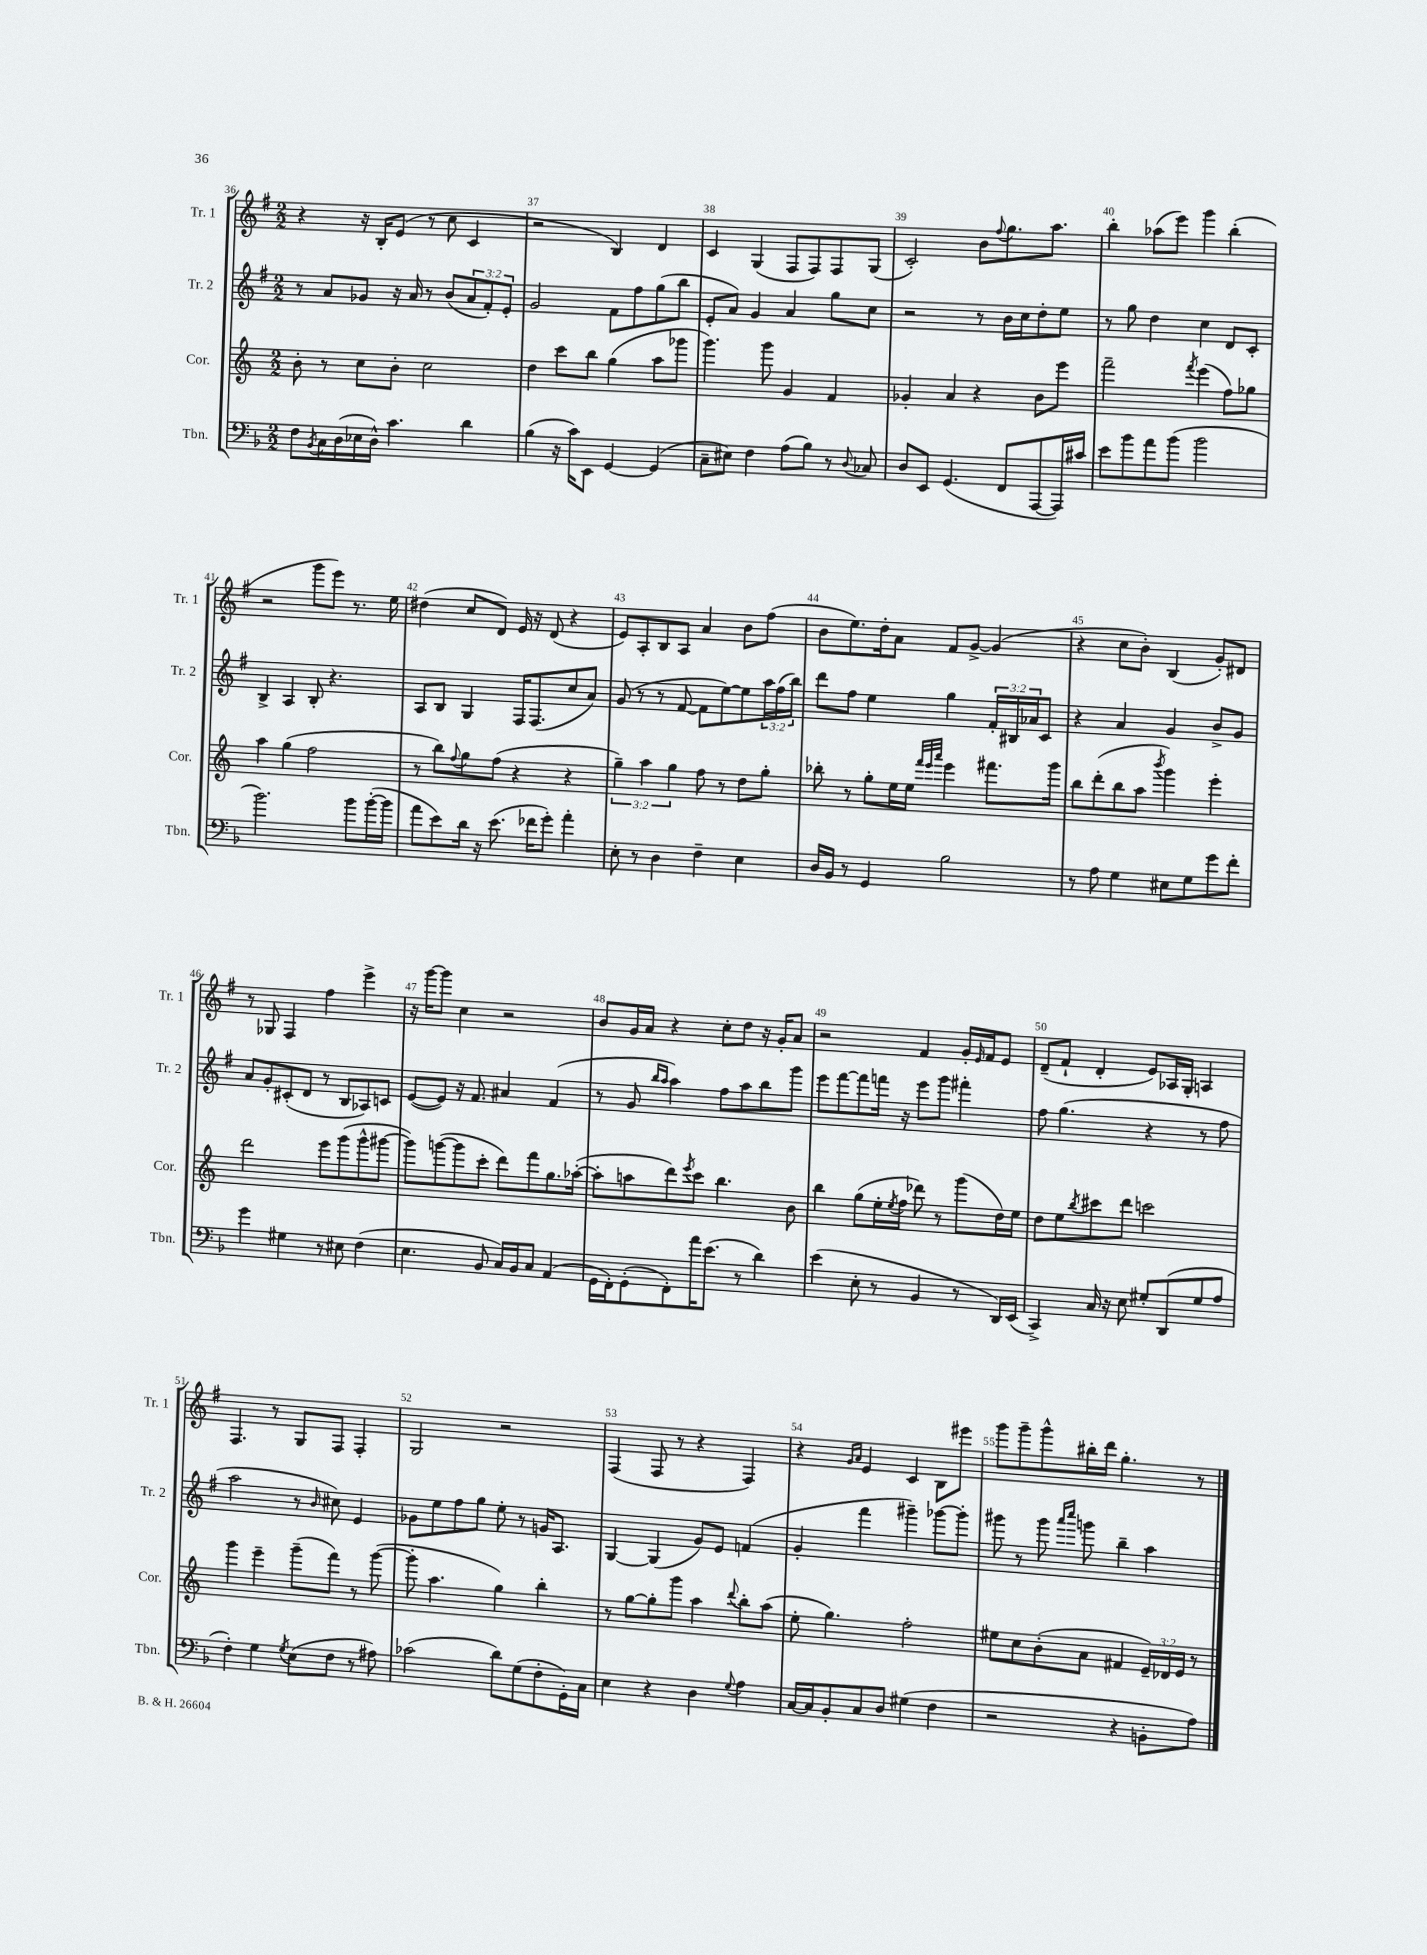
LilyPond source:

<<
\new StaffGroup <<
\new Staff = "s0" \with { instrumentName = "Tr. 1" shortInstrumentName = "Tr. 1" } {
    \clef treble \key g \major \numericTimeSignature \time 2/2
    r4 r16 b16-. e'8( r8 c''8 c'4 |
    r2 b4) d'4 |
    c'4 g4( fis8 fis8) fis8 g8( |
    c'2-.) b'8 \appoggiatura { fis''8 } g''8. a''8. |
    b''4-. aes''8( e'''8) g'''4 b''4-.( |
    r2 g'''8 e'''8) r8. e''16 |
    dis''4( c''8 d'8) e'16 r16 d'8( r4 |
    e'8) a8-. b8 a8 a'4 b'8 fis''8( |
    b'8 e''8.) d''16-. a'8 fis'8 g'8~-> g'4( |
    r4 c''8 b'8-.) b4( g'8-.) dis'8 |
    r8 ges8 fis4 fis''4 e'''4-> |
    r16 g'''16~ g'''8 c''4 r2 |
    b'8 g'16 a'16 r4 c''8-. d''8 r16 g'16-. a'8 |
    r2 fis'4 g'16-. \grace { e'16 } fis'16 e'8 |
    d'8--( fis'8-! d'4-. e'8) aes16 g16-. a4 |
    fis4. r8 g8 fis8 fis4-. |
    g2 r2 |
    fis4( fis8 r8 r4 fis4) |
    r4 \grace { g'16 a'16 } e'4 c'4 b8 eis'''8 |
    g'''8 g'''8-- g'''8-^ bis''16-. d'''16 g''4.-. r8 \bar "|." |
}
\new Staff = "s1" \with { instrumentName = "Tr. 2" shortInstrumentName = "Tr. 2" } {
    \clef treble \key g \major \numericTimeSignature \time 2/2 \override Staff.TupletNumber.text = #tuplet-number::calc-fraction-text
    r8 a'8 ges'8 r16 a'16 r8 b'8( \tuplet 3/2 { a'8 fis'8-.) e'8-. } |
    g'2 fis'8 fis''8 g''8( b''8 |
    e'8-. a'8) g'4 a'4 g''8 c''8 |
    r2 r8 b'16 c''16 d''8-. e''8 |
    r8 g''8 d''4 c''4 d'8 c'8-. |
    b4-> a4 b8-. r4. |
    a8 b8 g4 fis16 fis8.( c''8 a'8) |
    g'8( r8 r8 fis'8~ fis'8 e''8~) e''8 \tuplet 3/2 { a''16 fis''16( b''16) } |
    d'''8 fis''8 e''4 g''4 \tuplet 3/2 { fis'16-. bis16 aes'16 } c'8 |
    r4 a'4 g'4 b'8-> g'8 |
    a'8 g'8-. cis'8-.( d'8 r8 b8 aes8) c'8 |
    e'8~( e'8) r16 fis'8. ais'4 fis'4( |
    r8 g'8 \grace { b''16 a''16 } a''4) fis''8 a''8 b''8 g'''8 |
    e'''8 fis'''8~ fis'''8 f'''16 r16 e'''8 g'''8 fis'''4-. |
    fis''8 g''4.( r4 r8 fis''8 |
    a''2 r8 \grace { b'16 } cis''8) e'4 |
    ges'8 e''8 fis''8 g''8 e''8-. r8 g'16 a8. |
    g4~ g4( g'8) e'8 f'4( |
    g'4-. fis'''4 gis'''4--) ges'''8~ ges'''8-. |
    gis'''8 r8 gis'''8 \grace { a'''16 c''''16 } g'''8 b''4-- a''4 \bar "|." |
}
\new Staff = "s2" \with { instrumentName = "Cor." shortInstrumentName = "Cor." } {
    \clef treble \key c \major \numericTimeSignature \time 2/2 \override Staff.TupletNumber.text = #tuplet-number::calc-fraction-text
    b'8-. r8 c''8 b'8-. c''2 |
    d''4 c'''8 b''8 g''4( a''8 ges'''8 |
    g'''4.) g'''8 g'4 f'4 |
    ges'4-. a'4 r4 b'8 e'''8 |
    f'''2-- \acciaccatura { f'''8 } e'''4( f''8) ges''8 |
    a''4 g''4( f''2 |
    r8 b''8) \appoggiatura { f''8 } g''8 f''8( r4 r4 |
    \tuplet 3/2 { g''4--) a''4 g''4 } f''8 r8 d''8 g''8-. |
    bes''8-. r8 g''8-. e''16 e''16 \grace { f'''32 e'''32 a'''32 } e'''4 fis'''8. g'''16 |
    b''8 d'''8-.( b''8 a''8 \acciaccatura { b'''8 } g'''4) e'''4-. |
    d'''2 e'''8 g'''8( g'''8-^ gis'''8~ |
    gis'''8) g'''8~( g'''8 c'''8-. d'''8) f'''8 g''8. aes''16~-.( |
    aes''8-. a''8 d'''8) \acciaccatura { e'''8 } c'''8 b''4. b'8 |
    b''4 g''8( e''16-. \acciaccatura { e''8 } f''16 des'''8) r8 g'''8( d''16) e''16 |
    d''8 e''8 \acciaccatura { b''8 } cis'''8 d'''8 c'''2 |
    g'''4 e'''4-- g'''8--( f'''8) r8 g'''8~( |
    g'''8-. a''4. g''4) b''4-. |
    r8 g''8~ g''8-. g'''8 a''4 \appoggiatura { d'''8 } b''8-. a''8( |
    e''8-. g''4.) f''2-. |
    eis''8 c''8 b'8-.( a'8 fis'4 \tuplet 3/2 { e'16--) des'16 e'16 } r8 \bar "|." |
}
\new Staff = "s3" \with { instrumentName = "Tbn." shortInstrumentName = "Tbn." } {
    \clef bass \key f \major \numericTimeSignature \time 2/2
    f8 \acciaccatura { bes,8 } c16 d16( ees16 d16-^) c'4. d'4 |
    bes4( r16 c'16) e,8 g,4~ g,4( |
    c8-- eis8) f4 a8( bes8) r8 \appoggiatura { d8 } ces8 |
    d8 e,8 g,4.( f,8 a,,8~ a,,16) cis'16 |
    e'8 bes'8 a'8 bes'8( bes'2 |
    bes'2.) bes'8 bes'16~-.( bes'16 |
    a'8 e'8) d'16 r16 e'8.( fes'16 g'8-.) a'4-. |
    e8-. r8 d4 f4-- e4 |
    d16 bes,16 r8 g,4 bes2 |
    r8 a8 g4 eis8 g8 g'8 f'8-. |
    g'4 gis4 r8 eis8 f4( |
    e4. bes,8 c16) bes,16 c8 a,4( |
    g,16 f,16-.) g,8-.( f,8-.) a'16 e'8.( r8 d'4) |
    e'4( e8-. r8 bes,4 r8 d,16) e,16( |
    c,4->) c16 r16 e8 gis8-. d,8( gis8 a8 |
    f4-.) g4 \acciaccatura { g8 } e8( f8 r8 ais8) |
    ces'2( d'8) g8( f8-. g,16-.) c16 |
    e4 r4 d4 \appoggiatura { g8 } a4 |
    c16~ c16 bes,8-. c8 d8 gis4( f4 |
    r2 r4 b,8-. a8) \bar "|." |
}
>>
>>
\layout { \context { \Score currentBarNumber = #36 \override BarNumber.break-visibility = ##(#f #t #t) barNumberVisibility = #all-bar-numbers-visible } }
